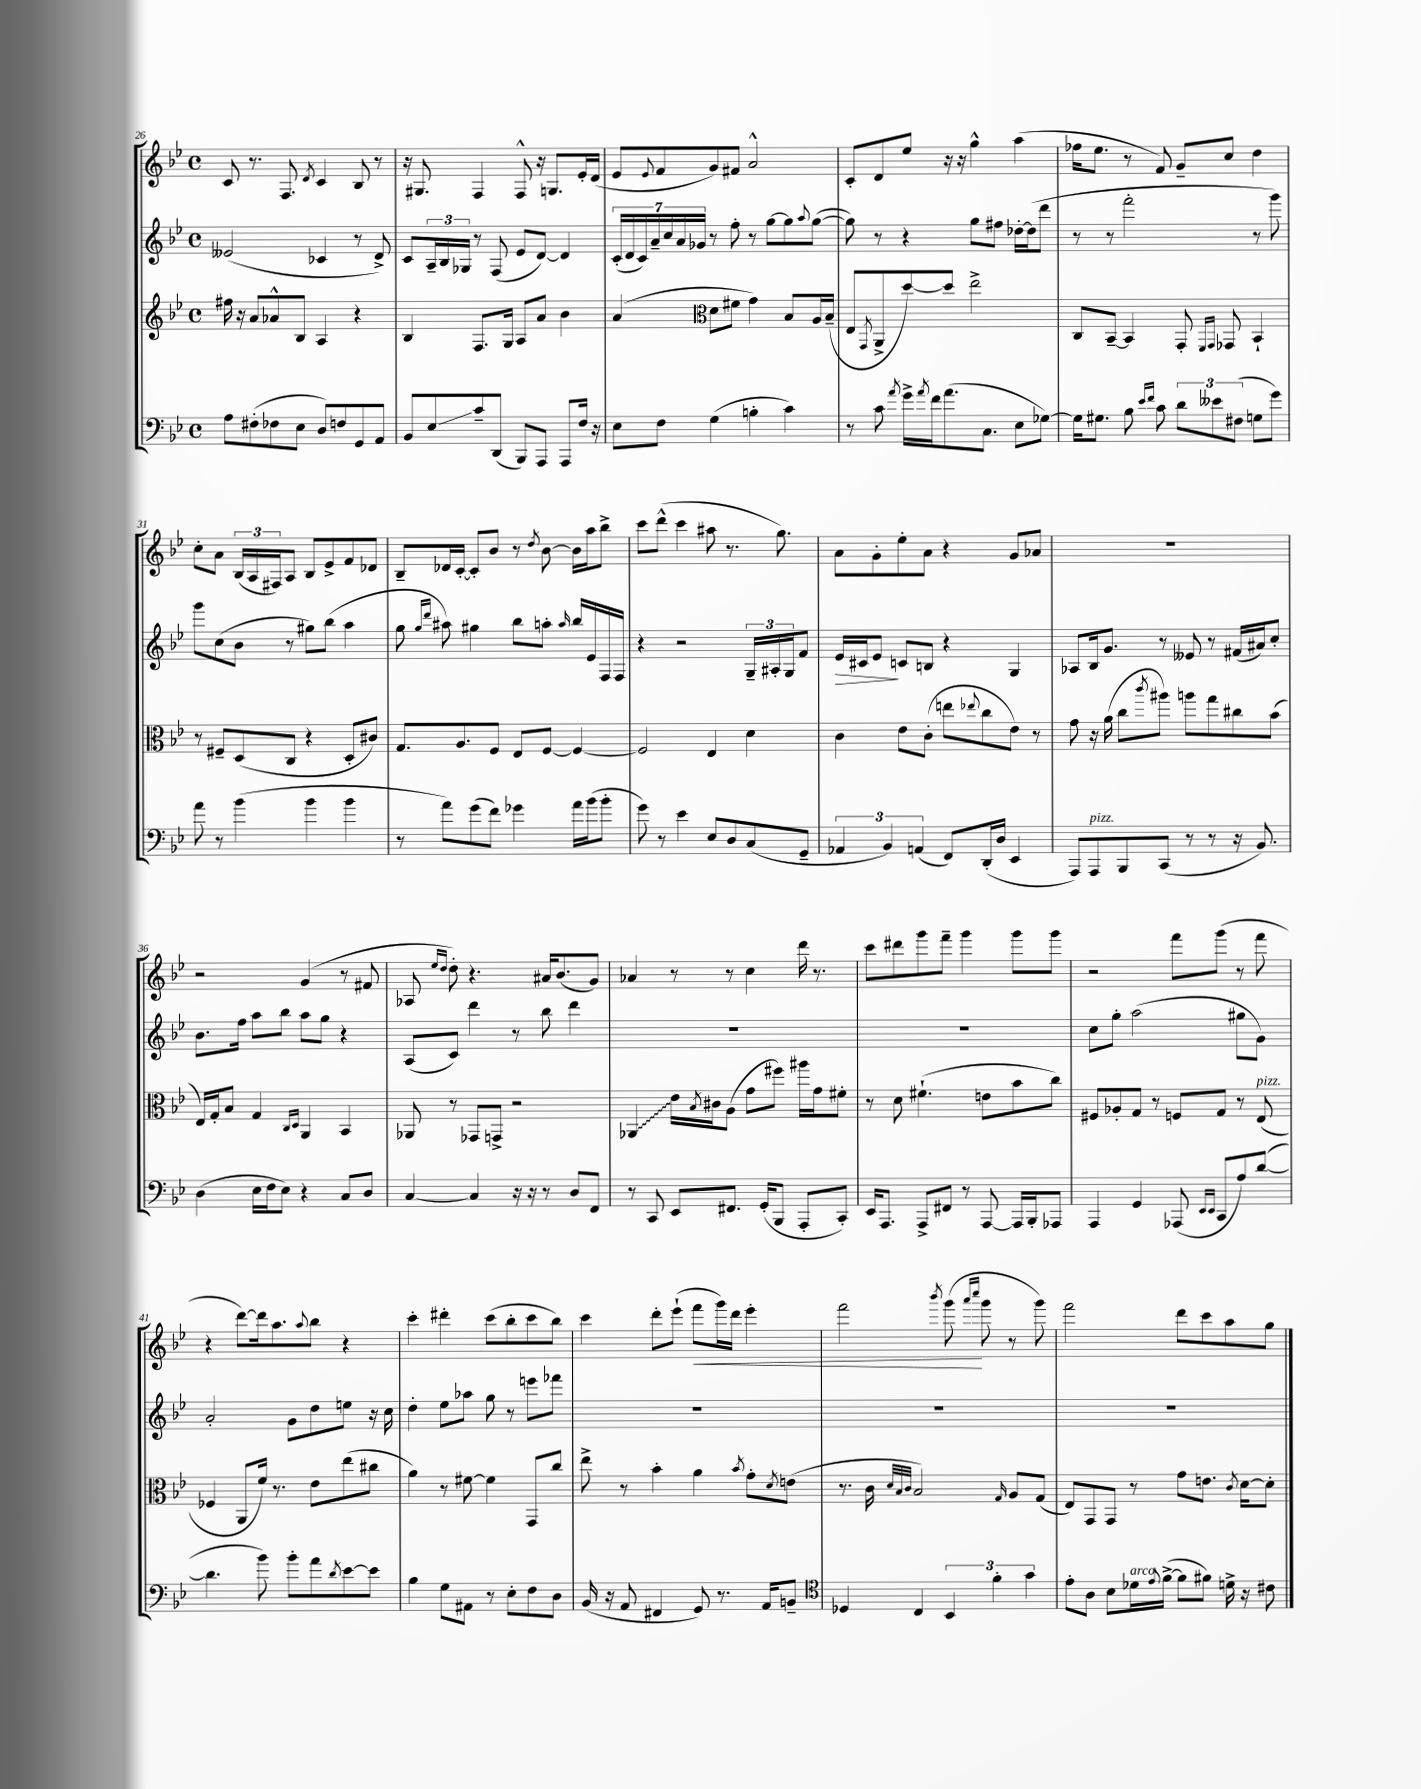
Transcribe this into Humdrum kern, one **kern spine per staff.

**kern	**kern	**kern	**kern
*staff4	*staff3	*staff2	*staff1
*clefF4	*clefG2	*clefG2	*clefG2
*k[b-e-]	*k[b-e-]	*k[b-e-]	*k[b-e-]
*M4/4	*M4/4	*M4/4	*M4/4
*met(c)	*met(c)	*met(c)	*met(c)
8A	16ff#	(2e--	8c
.	16r	.	.
(8F#'	8a	.	8.r
8F-	8a-^^	.	.
.	.	.	8.F
8E-	8B-	.	.
.	.	.	8qd
8D)	4A	4c-	4c
8F	.	.	.
8GG	4r	8r	8B-
8AA	.	8d^)	8r
=	=	=	=
8BB-	4B-	8c	16r
.	.	.	8.G#
8E-	.	24A~	.
.	.	24B-	.
.	.	24G-	.
8c~	8.F	8r	4F
(8DD	.	(8F	.
.	16G	.	.
8BBB-)	8A	8e-	8F^^
8AAA	8a	[8d)	16r
.	.	.	8.G
8AAA	4b-	4d]	.
16F	.	.	16e-'
16r	.	.	(16d
=	=	=	=
8E-	(4a	(28c'	8e-
.	.	28d	.
.	.	28c)	.
.	.	28a~	.
.	.	.	8qqe-
8F	.	.	8f
.	.	28cc	.
.	.	28a	.
.	.	28g-	.
*	*clefC3	*	*
(4G	8d	8r	8g)
.	8f#	8ff'	8f#
4B'	4g)	8r	2a^^
.	.	[8gg	.
4c)	8B-	8gg]	.
.	.	8qqaa	.
.	16A	([8gg	.
.	(16B-~	.	.
=	=	=	=
8r	8E-	8gg])	8c'
.	8qGG	.	.
8c	8AA^	8r	8d
8qa	.	.	.
16g^	[8dd)	4r	8ee-
8qa	.	.	.
16f	.	.	.
(8.a	8dd]	.	16r
.	.	.	16r
.	2ee-^	8gg	4gg^^
8.C	.	.	.
.	.	8ff#	.
8E-	.	[16dd-'	(4aa
.	.	(16dd-]	.
[8G-)	.	8ddd	.
=	=	=	=
16G-]	8C	8r	16ff-
8.G#	.	.	8.ee-
.	[8BB-~	8r	.
8B-	4BB-]	2fff'	8r
16qqe-	.	.	.
16qqf	.	.	.
8c	.	.	8f)
12d	8GG'	.	8g~
12e--	.	.	.
.	16qqFF	.	.
.	16qqGG	.	.
.	8GG-	.	8cc
(12F#	.	.	.
8G	4BB-`	8r	4dd
8g)	.	8ggg)	.
=	=	=	=
8a	8r	8ggg	8cc'
8r	8F#~	(8cc	8a
(4b-	(8D	8b-	(24B-
.	.	.	24A
.	.	.	24F#)
.	8C	8r	8A
4b-	4r	8gg#)	8B-
.	.	(8bb-	8e-^
4b-	8D'	4aa	8f
.	8c#)	.	8d-
=	=	=	=
8r	8.G	8gg	8B-~
.	.	16qqgg	.
.	.	16qqddd	.
8a)	.	8aa#)	16d-
.	8.A	.	[16c'
(8g	.	4gg#	8c']
8f)	8F	.	8b-
4g-	8E-	8bb-	8r
.	.	.	8qdd
.	[8F	8aa'	[8b-
.	.	16qqaa	.
16a	4F_	16bb-	16b-]
(16b-	.	16e-	16aa
8b-'	.	16F	8bb-^
.	.	16F	.
=	=	=	=
8g)	2F]	4r	8ccc
8r	.	.	(8ddd^^
4e-	.	2r	4ccc
8E-	4E-	.	8aa#
8D	.	.	8.r
(8C	4d	24G~	.
.	.	24A#'	.
.	.	.	8.gg)
.	.	24G	.
8GG~	.	8f	.
=	=	=	=
6AA-	4c	16e-	8a
.	.	16c#	.
.	.	8e-	8g'
6BB-)	.	.	.
.	8e-	8c	8ee-'
(6AA	.	.	.
.	(8c'	8B	8a
8FF)	8ee	4r	4r
.	8qqee-	.	.
(16DD'	8cc	.	.
16D	.	.	.
4EE-	8e-)	4G	8g
.	8r	.	8a-
=	=	=	=
8AAA)	8g	8A-	1r
8AAA	16r	16B-	.
.	(16a	8.g	.
8BBB-	8cc	.	.
.	8qccc	.	.
(8CC	8aa#)	8r	.
8r	8aa	8e--	.
8r	8gg	8r	.
16r	8cc#	(16f#	.
8.BB-)	.	16a#)	.
.	(8b-	8cc'	.
=	=	=	=
(4D	16E-)	8.b-	2r
.	16G'	.	.
.	8B-	.	.
.	.	16ff	.
16E-	4G	8aa	.
16F	.	.	.
8E-)	.	8bb-	.
.	16qqC	.	.
.	16qqD	.	.
4r	4AA	8aa	(4g
.	.	8gg	.
8C	4BB-	4r	8r
8D	.	.	8f#
=	=	=	=
[4C	8AA-	(8A	8A-
.	.	.	16qqee-
.	.	.	16qqdd
.	8r	8c)	8dd')
4C]	8GG-	4ddd	4.r
.	8GG^	.	.
16r	2r	8r	.
16r	.	.	.
8r	.	8bb-	16a#
.	.	.	(8.b-
8D	.	4ddd	.
8FF	.	.	8g)
=	=	=	=
8r	4AA-	1r	4a-
8CC	.	.	.
8EE-	16e-	.	8r
.	8qB-	.	.
.	16c#	.	.
8.FF#	(8A	.	8r
.	8g	.	4cc
(16GG'	.	.	.
8BBB-	8ff#)	.	.
8AAA'	16aa#	.	16ddd
.	16g	.	8.r
8CC')	8f#'	.	.
=	=	=	=
16EE-	8r	1r	8ccc
8.AAA	.	.	.
.	8d	.	8ddd#
8AAA^	(4.f#`	.	8ggg
8FF#	.	.	8fff~
8r	.	.	4ggg
[8AAA	8e	.	.
16AAA]	8b-	.	8ggg
16BBB-'	.	.	.
8AAA-	8cc)	.	8ggg
=	=	=	=
4AAA	8F#	8cc	2r
.	8A-'	8gg'	.
4GG	8G	(2aa	.
.	8r	.	.
(8AAA-	8F	.	8fff
16qqEE-	.	.	.
16qqEE-	.	.	.
8CC	8G	.	(8ggg
8A)	8r	8gg#	8r
([8d	(8E-	8g)	8fff
=	=	=	=
4.d]	4F-	2a'	4r
.	8AA	.	[8ddd)
8b-)	16f)	.	16ddd]
.	8.r	.	8.aa
8b-'	.	8g	.
.	.	.	8qqaa
8a	8e-	8dd	8bb-
8qd	.	.	.
[8e-	(8ee-	8ee	4r
8e-]	8cc#	16r	.
.	.	16cc	.
=	=	=	=
4B-	4a)	4dd'	4ccc'
8G	8r	8ee-	4ddd#'
8AA#	[8f#	8aa-	.
8r	4f#]	8gg	(8ccc
8E-'	.	8r	8bb-'
8F	8GG	8eee	8ccc
8D	8cc	8fff-	8bb-)
=	=	=	=
(16BB-	8ee-^	1r	4ccc
16r	.	.	.
8AA	8r	.	.
4FF#	4b-'	.	8ddd'
.	.	.	(8eee-`
8GG)	4a	.	8fff
8.r	.	.	16ggg)
.	.	.	16ddd
.	8qb-	.	.
.	8g'	.	4eee-'
16AA	.	.	.
.	8qd	.	.
8BB~	(8e	.	.
=	=	=	=
*clefC4	*	*	*
4D-	8.r	1r	2fff
.	16c	.	.
.	32qqd	.	.
.	32qqB-	.	.
.	32qqc	.	.
4C	2B-)	.	.
.	.	.	8qbbb-
6BB-	.	.	(8ggg
.	.	.	16qqaaa
.	.	.	16qqcccc
.	.	.	8ggg
6f'	.	.	.
.	16qqG	.	.
.	8A	.	8r
6g	.	.	.
.	(8G	.	8ggg)
=	=	=	=
8e-'	8E-)	1r	2fff
8A	8GG	.	.
8B-	8GG	.	.
16d-	8r	.	.
8qqe-	.	.	.
([16f^	.	.	.
8f]	8g	.	8ddd
8f#)	8.e	.	8ccc
16d^	.	.	8aa
.	8qc	.	.
16r	[16d	.	.
8c#	8d']	.	8gg
==	==	==	==
*-	*-	*-	*-
